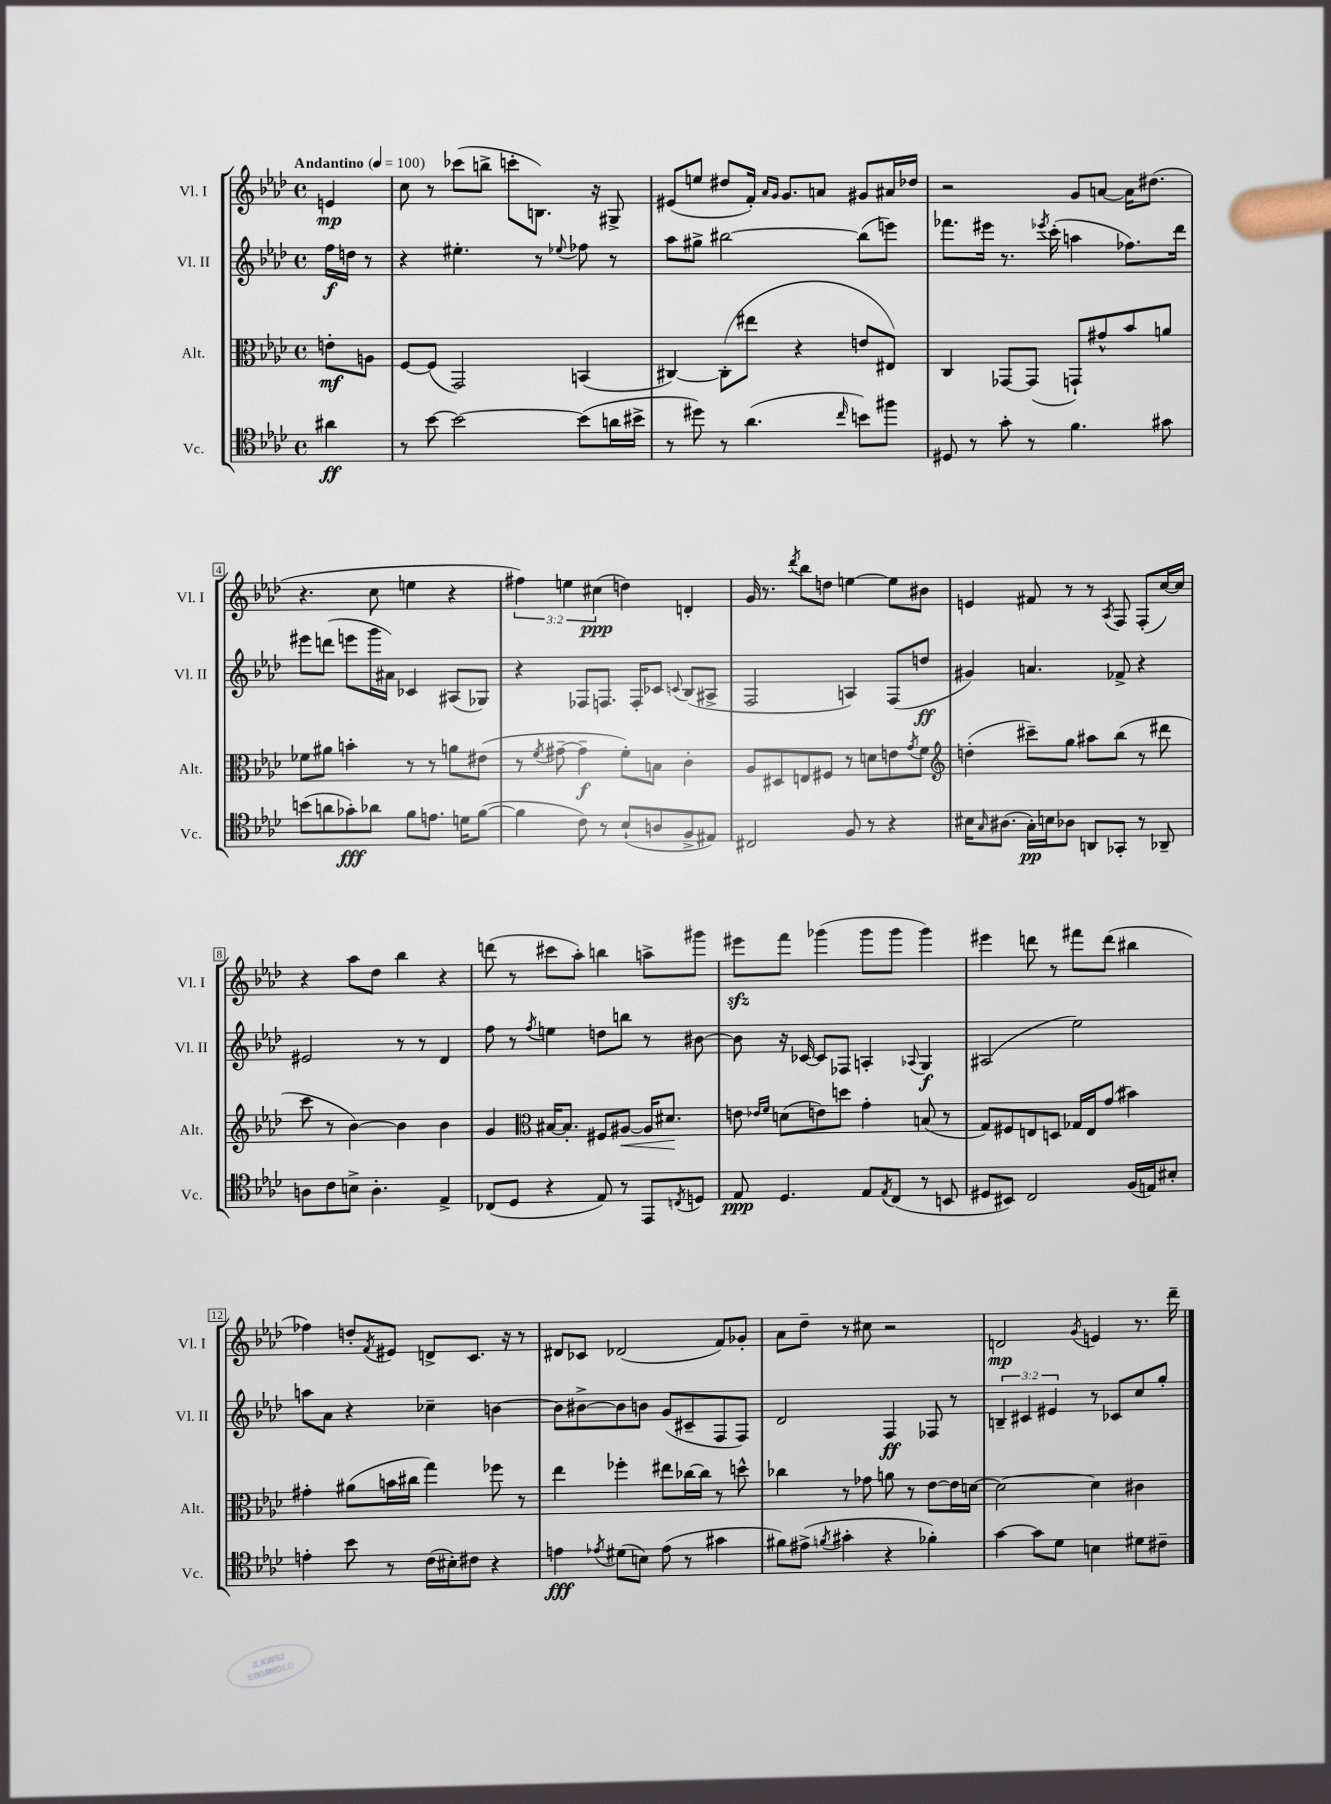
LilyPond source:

<<
\new StaffGroup <<
\new Staff = "s0" \with { instrumentName = "Vl. I" shortInstrumentName = "Vl. I" } {
    \clef treble \key aes \major \defaultTimeSignature \time 4/4 \override Staff.TupletNumber.text = #tuplet-number::calc-fraction-text \partial 4 \tempo "Andantino" 4 = 100
    e'4\mp |
    c''8 r8 ces'''8( b''8-> c'''8-. b8.) r16 gis8-> |
    eis'8( e''8 dis''8 f'16-.) \grace { aes'16 g'16 } g'8. a'8 gis'8 ais'16 des''16 |
    r2 g'8 a'8~ a'16 dis''8.( |
    r4. c''8 e''4 r4 |
    \tuplet 3/2 { fis''4) e''4 cis''4\ppp( } d''4) d'4-. |
    g'16 r8. \acciaccatura { des'''8 } bes''8 d''8 e''4~ e''8 bis'8 |
    e'4 fis'8 r8 r8 \acciaccatura { aes8 } f8 f8-.( c''16~) c''16 |
    r4 aes''8 des''8 bes''4 r4 |
    d'''8( r8 cis'''8 aes''8-.) b''4 a''8-> gis'''8 |
    eis'''8\sfz f'''8 ges'''4( ges'''8 ges'''8 ges'''4) |
    eis'''4 d'''8 r8 fis'''8 d'''8( bis''4 |
    fes''4) d''8-. \acciaccatura { f'8 } eis'8 d'8-> c'8. r16 r8 |
    dis'8 ces'8 des'2( f'8) ges'8-. |
    aes'8 des''8-- r8 cis''8 r2 |
    d'2\mp \acciaccatura { g'8 } e'4 r8. des'''16-- \bar "|." |
}
\new Staff = "s1" \with { instrumentName = "Vl. II" shortInstrumentName = "Vl. II" } {
    \clef treble \key aes \major \defaultTimeSignature \time 4/4 \override Staff.TupletNumber.text = #tuplet-number::calc-fraction-text \partial 4
    f''16\f d''16 r8 |
    r4 eis''4.-. r8 \appoggiatura { ees''8 } fes''8 r8 |
    aes''8 gis''8-> bis''2~ bis''8( e'''8) |
    fes'''8. eis'''16 r8. \acciaccatura { ees'''8 } c'''16-.( a''4 fes''8.) des'''16 |
    eis'''8 d'''8( e'''8 g'''16 ais'16) ces'4 ais8( ges8) |
    r4 fes8 f8. f16-. ces'8 \appoggiatura { c'8 } bes8( ais8-> |
    f2 a4) f8( d''8\ff |
    gis'4) a'4. fes'8-> r4 |
    eis'2 r8 r8 des'4 |
    f''8 r8 \acciaccatura { f''8 } e''4 d''8 b''8 r8 bis'8~ |
    bis'8 r16 ces'16~ ces'8 fes8 a4-. \appoggiatura { aes8 } g4\f |
    ais2( ees''2) |
    a''8 aes'8 r4 ces''4-- b'4~ |
    b'8 bis'8~-> bis'8 b'8 g'8( cis'8-- f8 f8) |
    des'2 f4\ff fes8 r8 |
    \tuplet 3/2 { b4-- cis'4 eis'4 } r8 ces'8 c''8 g''8-. \bar "|." |
}
\new Staff = "s2" \with { instrumentName = "Alt." shortInstrumentName = "Alt." } {
    \clef alto \key aes \major \defaultTimeSignature \time 4/4 \partial 4
    e'8-.\mf a8 |
    f8~ f8( g,2) b,4( |
    cis4~) cis8-.( eis''8 r4 e'8 eis8) |
    c4 ges,8~ ges,8( g,8-!) gis'8-^ bes'8 a'8 |
    fes'8 ais'8 b'4-. r8 r8 a'8 eis'8( |
    r8 \acciaccatura { f'8 } gis'8~-- gis'4--\f f'8-.) b8 c'4-. |
    aes8 dis8 e8 fis8 r8 d'8 e'8 \acciaccatura { g'8 } f'8 |
    \clef treble d''4-.( cis'''8--) g''8 ais''8 bes''8( r8 dis'''8 |
    c'''8 r8 bes'4~) bes'4 bes'4 |
    g'4 \clef alto bis16~ bis8.-. fis8 ais8~\< ais16 dis'8.\! |
    e'8 \grace { ees'16 f'16 } d'8( e'8) d''8 g'4-. b8( r8 |
    g8) fis8 e8 d8 ges16 e16 g'8( bis'4) |
    gis'4-. ais'8( b'16 cis''16 g''4) fes''8 r8 |
    ees''4 fes''4-. eis''8 ces''16~ ces''16 r8 d''8-^ |
    ces''4 r8 ges'8 a'8 r8 ees'8~ ees'16 d'16~ |
    d'2~ d'4 cis'4 \bar "|." |
}
\new Staff = "s3" \with { instrumentName = "Vc." shortInstrumentName = "Vc." } {
    \clef tenor \key aes \major \defaultTimeSignature \time 4/4 \partial 4
    ais'4\ff |
    r8 bes'8~ bes'2~ bes'8( a'16 bis'16-> |
    r8 dis''8) r8 aes'4.( \grace { c''16 } b'8) fis''8 |
    dis8 r8 g'8-. r8 f'4. gis'8 |
    b'8( a'8 ges'8-.\fff) aes'8 f'8 e'8. d'16 f'8~( |
    f'4 c'8) r8 bes8-!( a8 f8-> eis8) |
    cis2 f8 r8 r4 |
    bis16 \grace { g16 } ais8.( g16-.\pp) b16 aes8 a,8 ges,8-. r8 aes,8-- |
    a8 c'8 b8-> a4.-. ees4-> |
    ces8( des8 r4 ees8) r8 ees,8 \acciaccatura { c8 } d8 |
    ees8\ppp des4. ees8 \acciaccatura { ees8 } c8( r8 b,8 |
    dis8 bis,8) c2 f16( e16) bis8-. |
    e'4-. bes'8 r8 c'16( bis16-.) cis'8 r4 |
    e'4\fff \acciaccatura { ees'8 } dis'8( b8) ees'8( r8 gis'4 |
    fis'8) eis'8->( \acciaccatura { f'8 } gis'4-. r4 fes'4-.) |
    g'4~ g'8 des'8 b4 dis'8 cis'8-- \bar "|." |
}
>>
>>
\layout { \context { \Score \override BarNumber.stencil = #(make-stencil-boxer 0.1 0.3 ly:text-interface::print) } }
